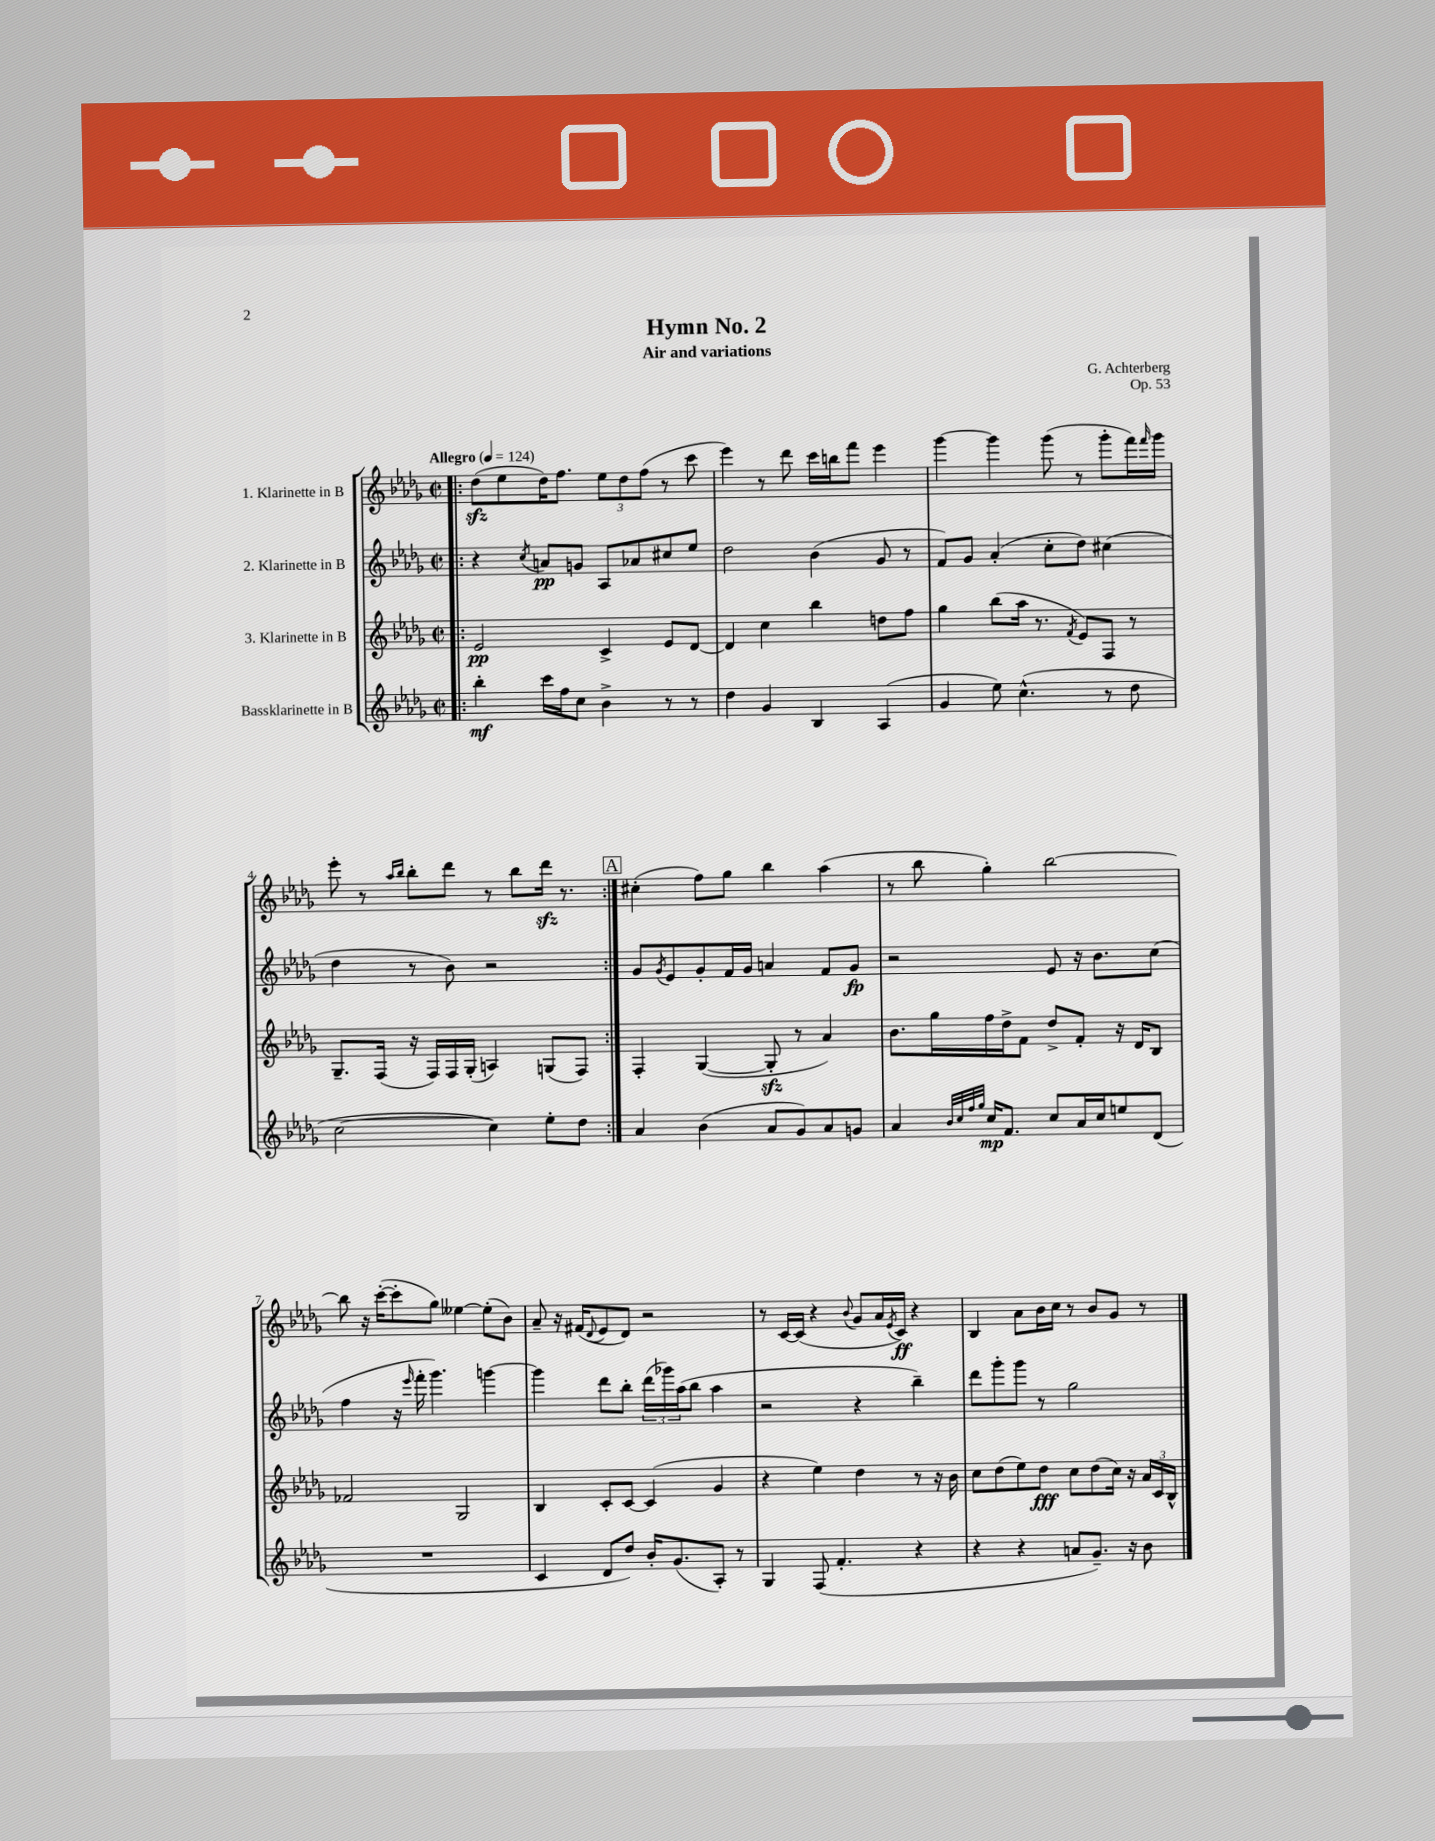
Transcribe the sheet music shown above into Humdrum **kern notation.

**kern	**dynam	**kern	**dynam	**kern	**dynam	**kern	**dynam
*part4	*part4	*part3	*part3	*part2	*part2	*part1	*part1
*staff4	*staff4	*staff3	*staff3	*staff2	*staff2	*staff1	*staff1
*I"Bassklarinette in B	*	*I"3. Klarinette in B	*	*I"2. Klarinette in B	*	*I"1. Klarinette in B	*
*clefG2	*	*clefG2	*	*clefG2	*	*clefG2	*
*k[b-e-a-d-g-]	*	*k[b-e-a-d-g-]	*	*k[b-e-a-d-g-]	*	*k[b-e-a-d-g-]	*
*M2/2	*	*M2/2	*	*M2/2	*	*M2/2	*
*met(c|)	*	*met(c|)	*	*met(c|)	*	*met(c|)	*
*MM124	*	*MM124	*	*MM124	*	*MM124	*
=1!|:	=1!|:	=1!|:	=1!|:	=1!|:	=1!|:	=1!|:	=1!|:
!	!	!	!	!	!	!LO:TX:a:B:t=Allegro	!
4bb-'\	mf	2e-/	pp	4r	.	(8dd-zz\L	.
.	.	.	.	.	.	8ee-\	.
.	.	.	.	8qcc/	.	.	.
16ccc\LL	.	.	.	8an/L	pp	16dd-\K)	.
16ff\J	.	.	.	.	.	8.ff\J	.
8cc\J	.	.	.	8gn/J	.	.	.
4b-^\	.	4c^/	.	8A-/L	.	12ee-\L	.
.	.	.	.	.	.	12dd-\	.
.	.	.	.	8a-X/	.	.	.
.	.	.	.	.	.	(12ff\J	.
8r	.	8e-/L	.	8cc#X/	.	8r	.
8r	.	[8d-/J	.	8ee-/J	.	8ccc\	.
=2	=2	=2	=2	=2	=2	=2	=2
4dd-\	.	4d-/]	.	2dd-\	.	4eee-\)	.
4g-/	.	4cc\	.	.	.	8r	.
.	.	.	.	.	.	8ddd-\	.
4B-/	.	4bb-\	.	(4b-\	.	16ccc\LL	.
.	.	.	.	.	.	16bbn\J	.
.	.	.	.	.	.	8fff\J	.
(4A-/	.	8ddn\L	.	8g-/	.	4eee-\	.
.	.	8ff\J	.	8r	.	.	.
=3	=3	=3	=3	=3	=3	=3	=3
4g-/	.	4gg-\	.	8f/L)	.	[4ggg-\	.
.	.	.	.	8g-/J	.	.	.
8ee-\)	.	(8bb-\L	.	(4a-'/	.	4ggg-\]	.
(4.cc^^\	.	16aa-\Jk	.	.	.	.	.
.	.	8.r	.	.	.	.	.
.	.	.	.	8cc'\L	.	(8ggg-\	.
.	.	8qf/	.	.	.	.	.
.	.	8e-/L)	.	8dd-\J)	.	8r	.
8r	.	8F/J	.	(4cc#X\	.	8ggg-'\L	.
8dd-\	.	8r	.	.	.	16fff\L)	.
.	.	.	.	.	.	16qqfff/	.
.	.	.	.	.	.	16ggg-\JJ	.
!!LO:LB:g=z
=4	=4	=4	=4	=4	=4	=4	=4
[2cc\	.	8.G-~/L	.	4dd-\	.	8eee-'\	.
.	.	.	.	.	.	8r	.
.	.	(16F/Jk	.	.	.	.	.
.	.	.	.	.	.	16qqaa-/LL	.
.	.	.	.	.	.	16qqbb-/JJ	.
.	.	16r	.	8r	.	8bb-'\L	.
.	.	16F/LL)	.	.	.	.	.
.	.	16F/	.	8b-\)	.	8ddd-\J	.
.	.	(16G-'/JJ	.	.	.	.	.
4cc\])	.	4An/)	.	2r	.	8r	.
.	.	.	.	.	.	8bb-\L	.
8ee-'\L	.	(8Gn/L	.	.	.	16ddd-zz\Jk	.
.	.	.	.	.	.	8.r	.
8dd-\J	.	8F/J)	.	.	.	.	.
!!LO:REH:place=s1:t=A
=5:|!	=5:|!	=5:|!	=5:|!	=5:|!	=5:|!	=5:|!	=5:|!
4a-/	.	4F'/	.	8g-/L	.	(4cc#X'\	.
.	.	.	.	8qg-/	.	.	.
.	.	.	.	8e-/	.	.	.
(4b-\	.	([4G-/	.	8g-'/	.	8ff\L)	.
.	.	.	.	16f/L	.	8gg-\J	.
.	.	.	.	16g-/JJ	.	.	.
8a-/L	.	8G-zz'/]	.	4an/	.	4bb-\	.
8g-/)	.	8r	.	.	.	.	.
8a-/	.	4a-/)	.	8f/L	.	(4aa-\	.
8gn/J	.	.	.	8g-/J	fp	.	.
=6	=6	=6	=6	=6	=6	=6	=6
4a-/	.	8.b-\L	.	2r	.	8r	.
.	.	.	.	.	.	8bb-\	.
.	.	16gg-\L	.	.	.	.	.
32qqb-/LLL	.	.	.	.	.	.	.
32qqcc/	.	.	.	.	.	.	.
32qqff/	.	.	.	.	.	.	.
32qqgg-/JJJ	.	.	.	.	.	.	.
16cc/KL	mp	16ff\	.	.	.	4gg-'\)	.
8.f/J	.	16dd-^\J	.	.	.	.	.
.	.	8f\J	.	.	.	.	.
8cc/L	.	8dd-^/L	.	8e-/	.	[2bb-\	.
16a-/L	.	8f'/J	.	16r	.	.	.
16cc/J	.	.	.	8.b-\L	.	.	.
8een/	.	16r	.	.	.	.	.
.	.	16d-/KL	.	.	.	.	.
(8d-/J	.	8B-/J	.	(8cc\J	.	.	.
!!LO:LB:g=z
=7	=7	=7	=7	=7	=7	=7	=7
1r	.	2f-X/	.	4ff\	.	8bb-\]	.
.	.	.	.	.	.	16r	.
.	.	.	.	.	.	([16ccc'\KL	.
.	.	.	.	16r	.	8ccc'\]	.
.	.	.	.	16qqeee-/	.	.	.
.	.	.	.	16fff'\	.	.	.
.	.	.	.	4.ggg-\)	.	8gg-\J)	.
.	.	2G-/	.	.	.	[4ee--X\	.
.	.	.	.	[4gggn\	.	(8ee--'\L]	.
.	.	.	.	.	.	8b-\J)	.
=8	=8	=8	=8	=8	=8	=8	=8
4c/	.	4B-/	.	4ggg\]	.	8a-~/	.
.	.	.	.	.	.	16r	.
.	.	.	.	.	.	(16f#X/KL	.
.	.	.	.	.	.	8qqd-/	.
8d-/L	.	8c'/L	.	8ddd-\L	.	8e-/	.
8dd-/J)	.	[8c/J	.	8bb-'\J	.	8d-/J)	.
16b-'/KL	.	(4c/]	.	(24ddd-\LL	.	2r	.
.	.	.	.	24ggg-X\)	.	.	.
(8.g-/	.	.	.	.	.	.	.
.	.	.	.	(24aa-\J	.	.	.
.	.	.	.	8bb-\J	.	.	.
8A-'/J)	.	4g-/	.	4aa-\	.	.	.
8r	.	.	.	.	.	.	.
=9	=9	=9	=9	=9	=9	=9	=9
4G-/	.	4r	.	2r	.	8r	.
.	.	.	.	.	.	[16c/LL	.
.	.	.	.	.	.	(16c/JJ]	.
(8F/	.	4ee-\)	.	.	.	4r	.
4.f'/	.	.	.	.	.	.	.
.	.	.	.	.	.	8qqb-/	.
.	.	4dd-\	.	4r	.	8g-/L	.
.	.	.	.	.	.	16a-/L	.
.	.	.	.	.	.	8qe-/	.
.	.	.	.	.	.	16c/JJ)	ff
4r	.	8r	.	4bb-~\)	.	4r	.
.	.	16r	.	.	.	.	.
.	.	16b-\	.	.	.	.	.
=10	=10	=10	=10	=10	=10	=10	=10
4r	.	8cc\L	.	8ddd-\L	.	4B-/	.
.	.	(8dd-\	.	8ggg-'\	.	.	.
4r	.	8ee-\)	.	8ggg-\J	.	8a-\L	.
.	.	8dd-\J	fff	8r	.	16b-\L	.
.	.	.	.	.	.	16cc\JJ	.
8an/L	.	8cc\L	.	2gg-\	.	8r	.
8.g-~/J)	.	(8dd-\	.	.	.	8b-/L	.
.	.	16cc\Jk)	.	.	.	8g-/J	.
16r	.	16r	.	.	.	.	.
8b-\	.	24a-/LL	.	.	.	8r	.
.	.	24c/	.	.	.	.	.
.	.	24B-^^/JJ	.	.	.	.	.
==	==	==	==	==	==	==	==
*-	*-	*-	*-	*-	*-	*-	*-
